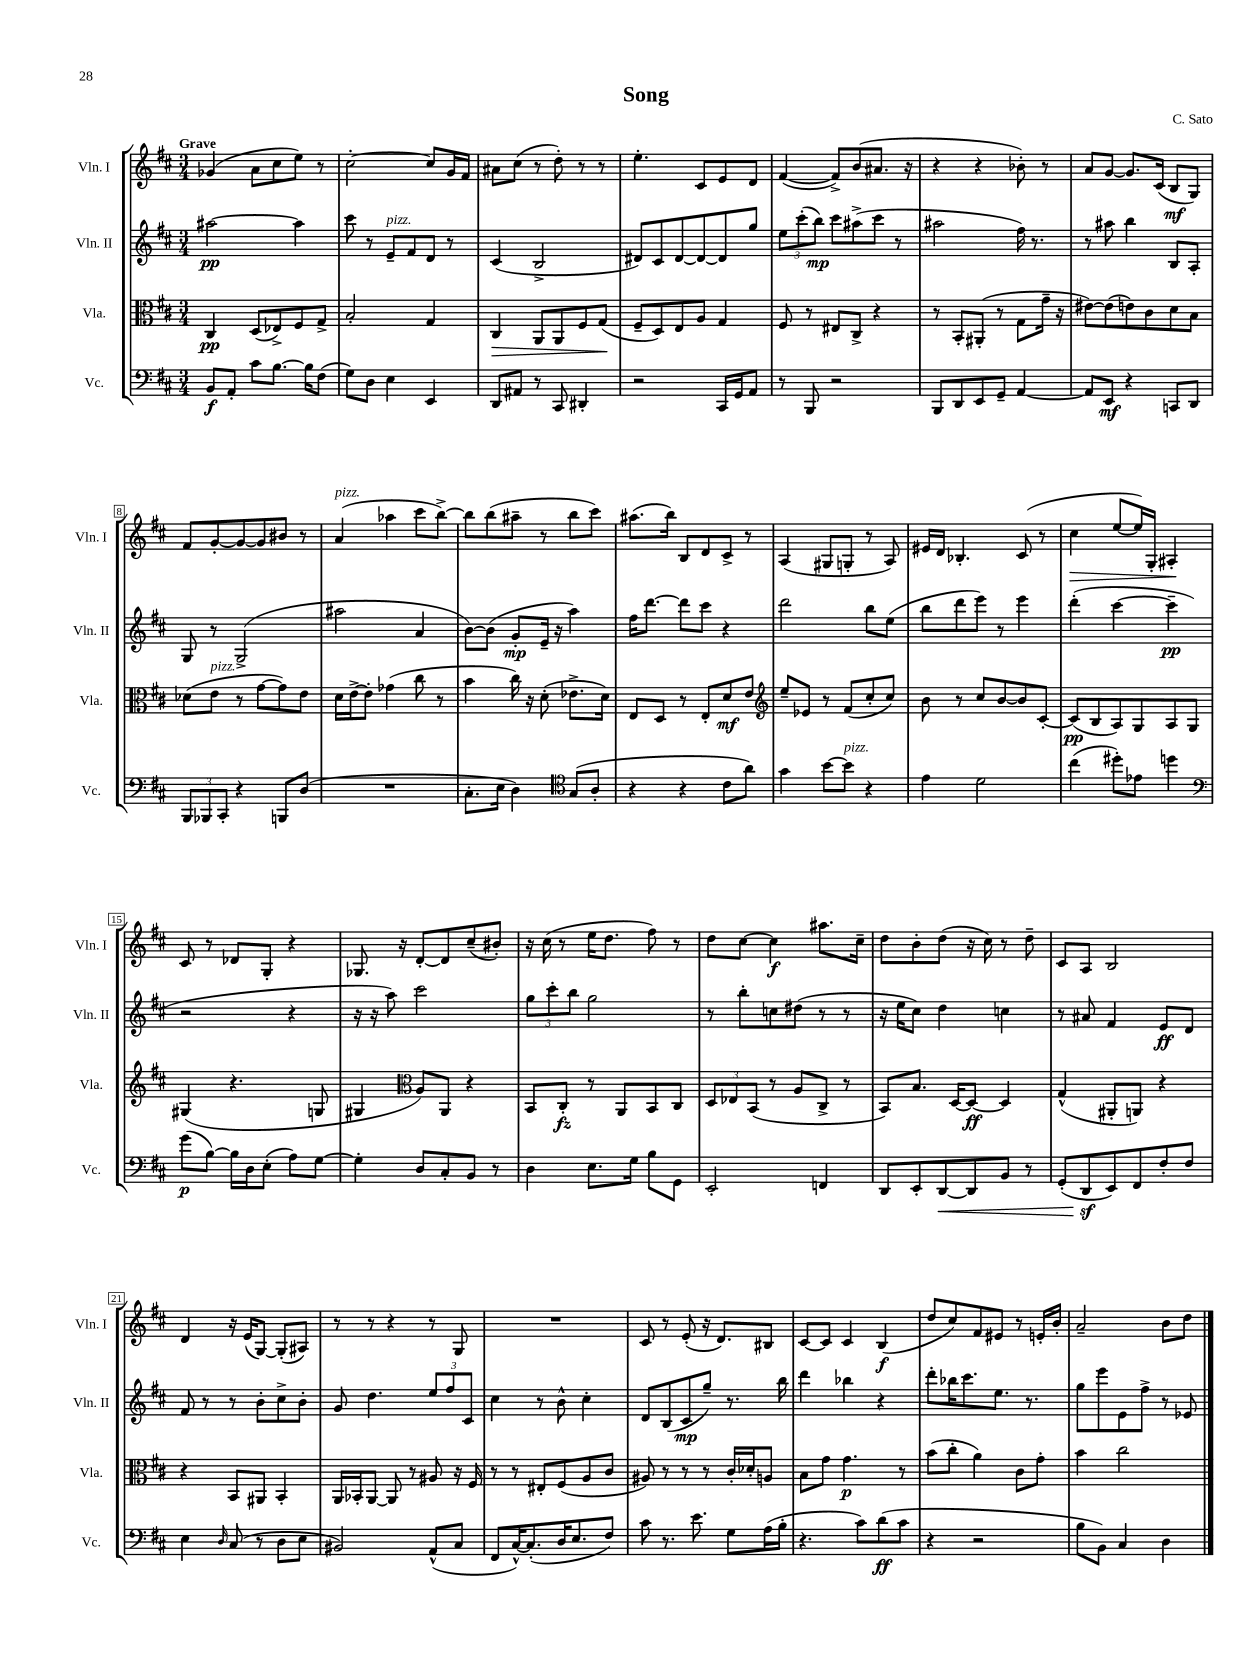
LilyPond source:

\header { title = "Song" composer = "C. Sato" }
<<
\new StaffGroup <<
\new Staff = "s0" \with { instrumentName = "Vln. I" shortInstrumentName = "Vln. I" } {
    \clef treble \key d \major \numericTimeSignature \time 3/4 \tempo "Grave"
    ges'4( a'8 cis''8 e''8) r8 |
    cis''2~-. cis''8 g'16 fis'16 |
    ais'8 cis''8( r8 d''8-.) r8 r8 |
    e''4.-. cis'8 e'8 d'8 |
    fis'4~( fis'8->) b'8( ais'8. r16 |
    r4 r4 bes'8-.) r8 |
    a'8 g'8~ g'8. cis'16( b8\mf g8) |
    fis'8 g'8~-. g'8~ g'8 bis'8 r8 |
    a'4^\markup { \italic "pizz." }( aes''4 cis'''8 b''8~->) |
    b''8 b''8( ais''8-- r8 b''8 cis'''8) |
    ais''8.( b''16) b8 d'8 cis'8-> r8 |
    a4( gis8 g8-. r8 a8) |
    eis'16 d'16 bes4.-. cis'8( r8 |
    cis''4\> e''8~ e''16) g16-. ais4-.\! |
    cis'8 r8 des'8 g8-. r4 |
    ges8. r16 d'8~-. d'8 cis''8--( bis'8-.) |
    r16 cis''16( r8 e''16 d''8. fis''8) r8 |
    d''8 cis''8~ cis''4\f ais''8. cis''16-- |
    d''8 b'8-. d''8( r16 cis''16) r8 d''8-- |
    cis'8 a8 b2 |
    d'4 r16 e'16( g8~) g8-.( ais8) |
    r8 r8 r4 r8 g8 |
    R2. |
    cis'8 r8 e'8-.( r16 d'8.) bis8 |
    cis'8~ cis'8 cis'4 b4\f( |
    d''8 cis''8) fis'8 eis'8 r8 e'16-. b'16-. |
    a'2-- b'8 d''8 \bar "|." |
}
\new Staff = "s1" \with { instrumentName = "Vln. II" shortInstrumentName = "Vln. II" } {
    \clef treble \key d \major \numericTimeSignature \time 3/4
    ais''2~\pp ais''4 |
    cis'''8 r8 e'8--^\markup { \italic "pizz." } fis'8 d'8 r8 |
    cis'4( b2-> |
    dis'8) cis'8 dis'8~ dis'8~ dis'8 g''8 |
    \tuplet 3/2 { e''8 cis'''8-.( b''8\mp) } cis'''8 ais''8->( cis'''8 r8 |
    ais''2 fis''16) r8. |
    r8 ais''8 b''4 b8 a8-. |
    g8 r8 g2->( |
    ais''2 a'4 |
    b'8~) b'8( g'8-.\mp e'16-- r16 a''4) |
    fis''16 d'''8.~ d'''8 cis'''8 r4 |
    d'''2 b''8 e''8( |
    b''8 d'''8 e'''8) r8 e'''4 |
    d'''4-.( cis'''4~ cis'''4--\pp |
    r2 r4 |
    r16 r16 a''8) cis'''2 |
    \tuplet 3/2 { g''8 cis'''8-. b''8 } g''2 |
    r8 b''8-. c''8 dis''8( r8 r8 |
    r16 e''16 cis''8) d''4 c''4 |
    r8 ais'8 fis'4 e'8\ff d'8 |
    fis'8 r8 r8 b'8-. cis''8-> b'8-. |
    g'8 d''4. \tuplet 3/2 { e''8 fis''8 cis'8 } |
    cis''4 r8 b'8-^ cis''4-. |
    d'8 b8( cis'8\mp g''8--) r8. b''16 |
    d'''4 bes''4 r4 |
    d'''8-. bes''16 cis'''8. e''8. r8. |
    g''8 e'''8 e'8 fis''8-> r8 ees'8 \bar "|." |
}
\new Staff = "s2" \with { instrumentName = "Vla." shortInstrumentName = "Vla." } {
    \clef alto \key d \major \numericTimeSignature \time 3/4
    cis4\pp d8( ees8->) fis8 g8-> |
    b2-. g4 |
    cis4\> a,8 a,8 fis8 g8\!( |
    fis8-- d8) e8 a8 g4 |
    fis8 r8 eis8 cis8-> r4 |
    r8 b,8-. ais,8-.( r8 g8 g'16-- r16 |
    eis'8~) eis'8( e'8) cis'8 d'8 b8 |
    des'8( e'8^\markup { \italic "pizz." } r8 g'8~ g'8) e'8 |
    d'16 e'16~-> e'8-. ges'4( cis''8 r8 |
    b'4 cis''16) r16 d'8-.( ees'8.-> d'16) |
    e8 d8 r8 e8-. d'8\mf e'8 |
    \clef treble e''8-- ees'8 r8 fis'8( cis''8-. cis''8) |
    b'8 r8 cis''8 b'8~ b'8 cis'8~-. |
    cis'8\pp( b8 a8) g8 a8 g8 |
    gis4( r4. g8 |
    gis4 \clef alto a8) a,8 r4 |
    b,8 cis8-.\fz r8 a,8 b,8 cis8 |
    \tuplet 3/2 { d8 ees8 b,8( } r8 a8 cis8-> r8 |
    b,8) b8. d16~ d8~\ff d4 |
    g4-^( ais,8-. a,8) r4 |
    r4 b,8 ais,8 b,4-. |
    a,16 bes,16-. a,8~ a,8 r8 ais8 r16 fis16 |
    r8 r8 eis8-. fis8( a8 cis'8 |
    ais8) r8 r8 r8 cis'16-. des'16-. a8 |
    b8 g'8 g'4.\p r8 |
    b'8( cis''8-. a'4) cis'8 g'8-. |
    b'4 cis''2 \bar "|." |
}
\new Staff = "s3" \with { instrumentName = "Vc." shortInstrumentName = "Vc." } {
    \clef bass \key d \major \numericTimeSignature \time 3/4
    b,8\f a,8-. cis'8 b8.~ b16 fis8( |
    g8) d8 e4 e,4 |
    d,8 ais,8 r8 cis,8 dis,4-. |
    r2 cis,16 g,16 a,8 |
    r8 b,,8 r2 |
    b,,8 d,8 e,8 g,8-- a,4~ |
    a,8 e,8\mf r4 c,8 d,8 |
    \tuplet 3/2 { b,,8 bes,,8 cis,8-. } r4 b,,8 d8( |
    R2. |
    cis8.-. e16 d4) \clef tenor g8( a8-. |
    r4 r4 cis'8 a'8) |
    g'4 b'8~ b'8^\markup { \italic "pizz." } r4 |
    e'4 d'2 |
    cis''4( dis''8-.) ees'8 d''4 |
    \clef bass g'8\p( b8~) b16 d16 e8-.( a8) g8~ |
    g4-. d8 cis8-. b,8 r8 |
    d4 e8. g16 b8 g,8 |
    e,2-. f,4 |
    d,8 e,8-. d,8~\< d,8 b,8 r8 |
    g,8-.( d,8\sf\! e,8) fis,8 fis8-. fis8 |
    e4 \grace { d16 } cis8( r8 d8 e8 |
    bis,2) a,8-^( cis8 |
    fis,8 cis16~-^) cis8.-.( d16 e8. fis8) |
    cis'8 r8. e'8. g8 a16( b16-. |
    r4. cis'8) d'8\ff( cis'8 |
    r4 r2 |
    b8 b,8) cis4 d4 \bar "|." |
}
>>
>>
\layout { \context { \Score \override BarNumber.stencil = #(make-stencil-boxer 0.1 0.3 ly:text-interface::print) } }
